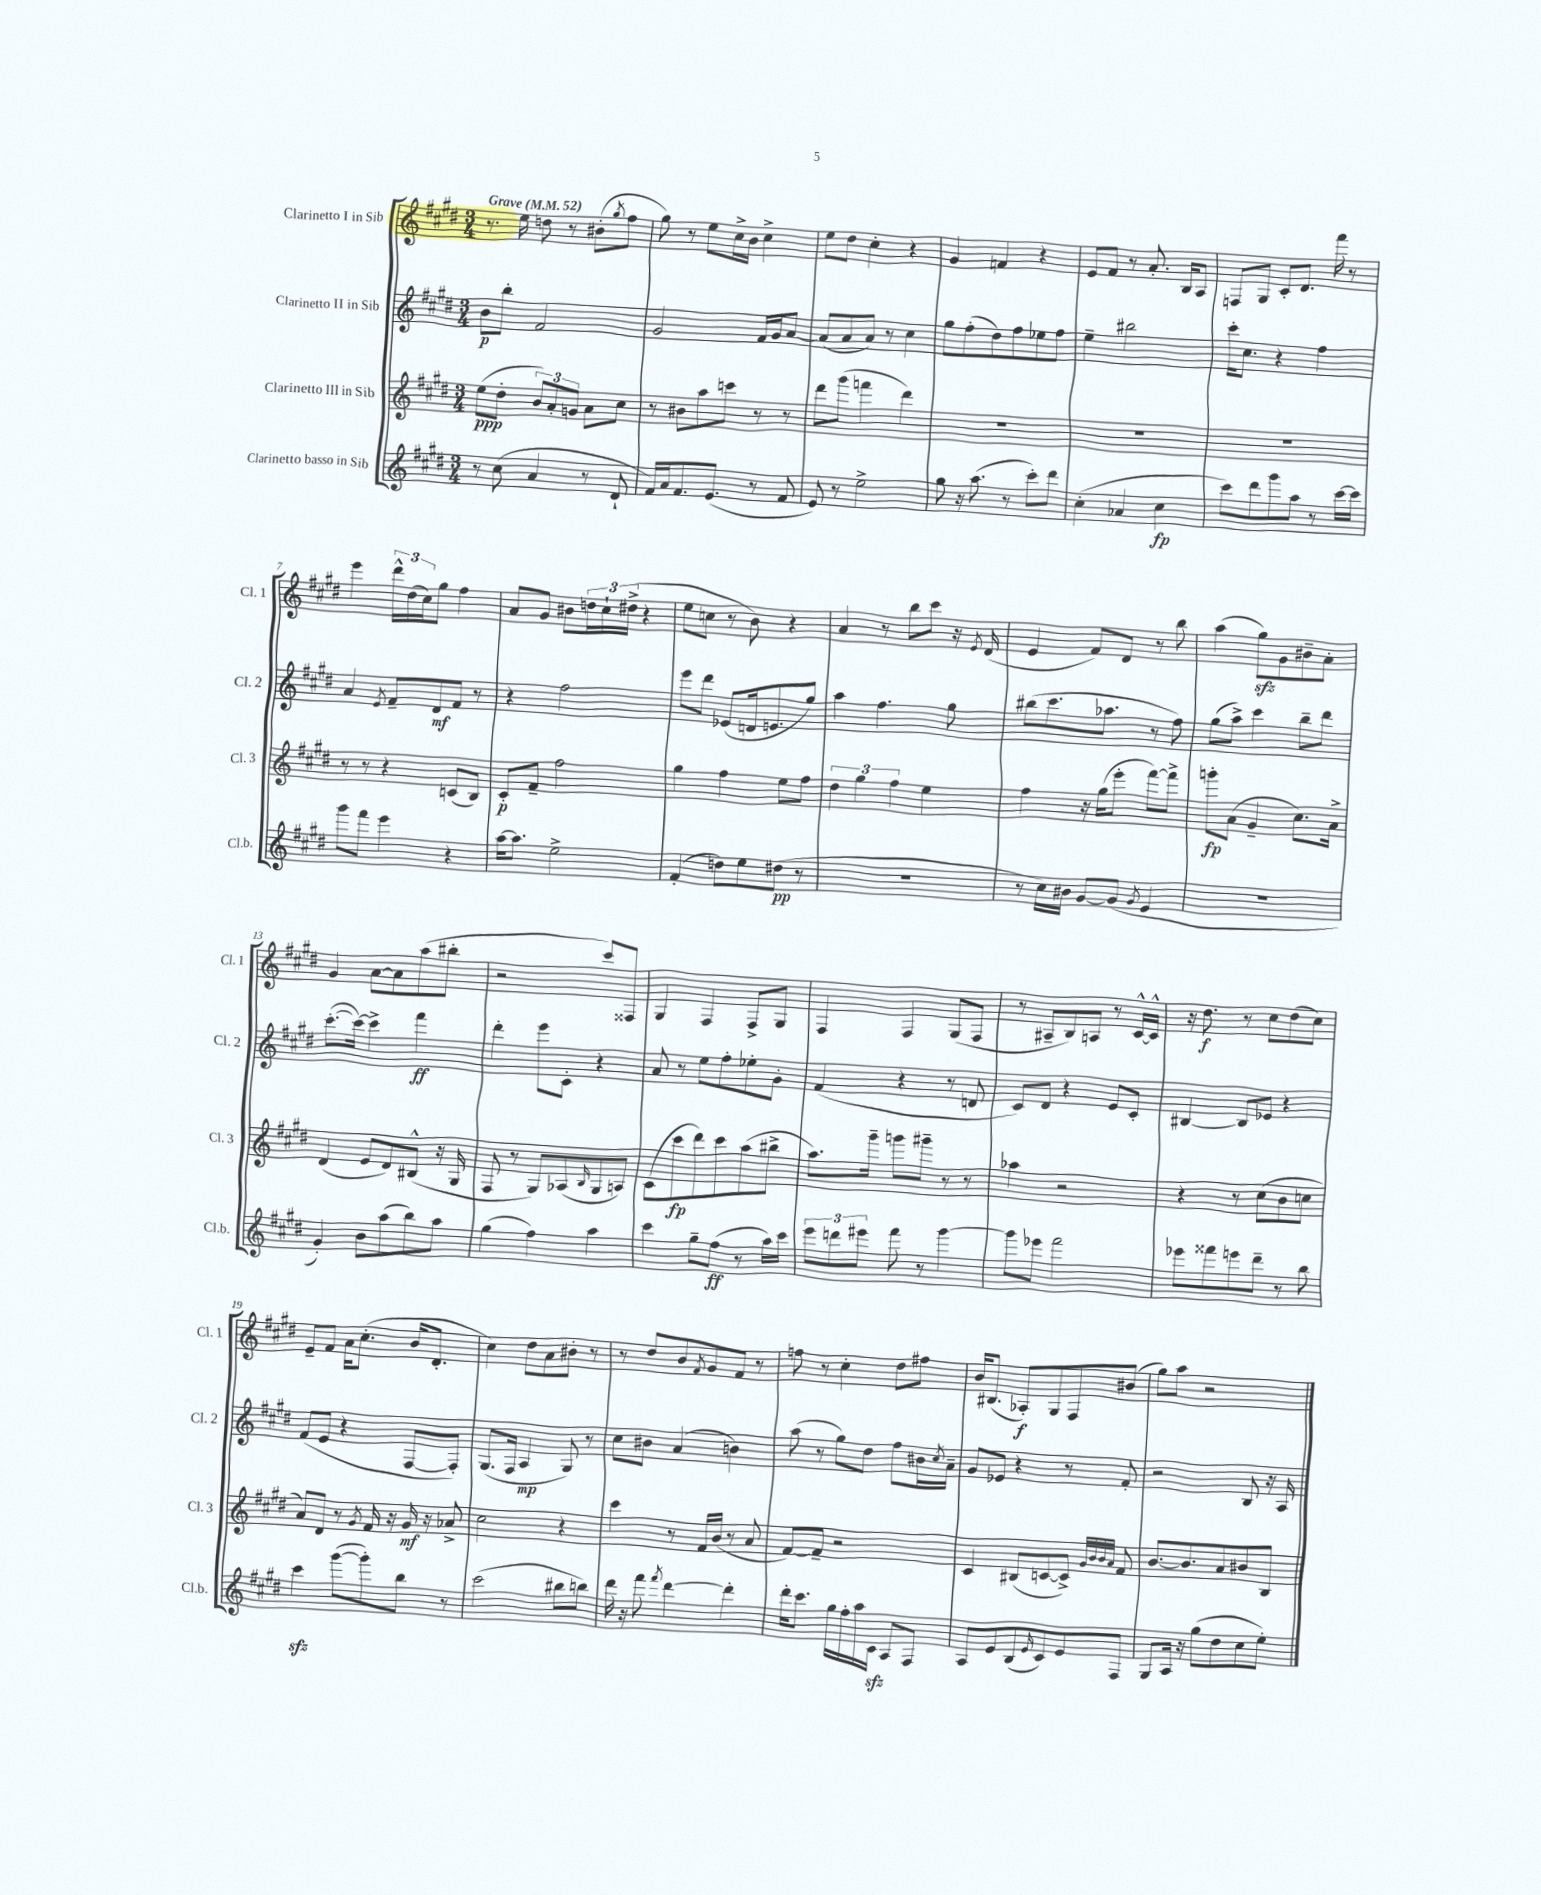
<<
\new StaffGroup <<
\new Staff = "s0" \with { instrumentName = "Clarinetto I in Sib" shortInstrumentName = "Cl. 1" } {
    \clef treble \key e \major \numericTimeSignature \time 3/4 \tempo "Grave" 4 = 52
    r8. e''16 d''8 r8 bis'8-.( \acciaccatura { gis''8 } fis''8 |
    gis''8) r8 e''8 cis''16-> b'16 cis''4-> |
    e''8 dis''8 cis''4-. r4 |
    gis'4 f'4 r4 |
    e'8 fis'8 r8 a'8.-. b16 a8 |
    f8 gis8 cis'8-. dis'8. fis'''16 r8 |
    e'''4 \tuplet 3/2 { dis'''16-^ dis''16( cis''16) } gis''8 fis''4 |
    a'8 gis'8 bis'8 \tuplet 3/2 { d''16 cis''16-! dis''16->( } r4 |
    e''8 c''8 r8 b'8) r4 |
    a'4 r8 b''8 cis'''8 r16 \acciaccatura { e'8 } dis'16( |
    e'4 fis'8) dis'8 r8 b''8 |
    a''4( gis''8\sfz) gis'8 bis'8-- a'8-. |
    gis'4 a'8~ a'8 a''8( bis''8-. |
    r2 cis'''8) fisis8 |
    gis4 fis4 fis8-> gis8 |
    fis4 fis4 gis8( fis8 |
    r8 ais8-- b8) a8 r8 cis'16~-^ cis'16-^ |
    r16 dis''8.\f r8 cis''8 dis''8( cis''8) |
    e'8-- fis'8 a'16 cis''8.-.( b'16 dis'8.-. |
    cis''4) dis''8 a'8 bis'8-. r8 |
    r8 dis''8 b'8 \acciaccatura { fis'8 } gis'8 fis'8 r8 |
    f''8 r8 cis''4-. dis''8 fis''8 |
    b'16 bis8.( aes8-.\f) gis8 fis8 bis'8( |
    gis''8) a''8 r2 \bar "|." |
}
\new Staff = "s1" \with { instrumentName = "Clarinetto II in Sib" shortInstrumentName = "Cl. 2" } {
    \clef treble \key e \major \numericTimeSignature \time 3/4
    b'8\p b''8-. fis'2 |
    gis'2 fis'16 gis'16 a'8~ |
    a'8( a'8 a'8) r8 cis''4 |
    gis''8 fis''8-.( dis''8) fis''8 ees''8 fis''8 |
    e''4-- bis''2 |
    cis'''16-. cis''8. r4 fis''4 |
    a'4 \acciaccatura { e'8 } fis'8-- dis'8\mf fis'8 r8 |
    r4 fis''2 |
    e'''8 dis'''8 ees'8( d'16 e'8. gis''8) |
    a''4 fis''4. gis''8 |
    bis''8( cis'''8. aes''8. r8 fis''8) |
    gis''8( a''8->) cis'''4 b''8-- dis'''8 |
    cis'''8.~-.( cis'''16~) cis'''4-> fis'''4\ff |
    dis'''4-. e'''8 cis'8-. r4 |
    a'8 r8 e''8 fis''8-. ees''8-. gis'8-. |
    fis'4( r4 r8 d'8 |
    cis'8) dis'8 r4 e'8 cis'8-. |
    bis4~ bis8 ees'8 r4 |
    fis'8( e'8 r4 fis8~ fis8-.) |
    gis8.( fis16 a4\mp gis8) r8 |
    cis''8 bis'8 a'4( b'4) |
    a''8( r8 gis''8) dis''8 fis''8 bis'16 \acciaccatura { cis''8 } a'16-- |
    gis'8 ees'8 r4 r8 fis'8-. |
    r2 b8 r16 a16 \bar "|." |
}
\new Staff = "s2" \with { instrumentName = "Clarinetto III in Sib" shortInstrumentName = "Cl. 3" } {
    \clef treble \key e \major \numericTimeSignature \time 3/4
    e''8\ppp( dis''8-. \tuplet 3/2 { b'8) a'8-. g'8 } a'8 cis''8 |
    r8 bis'8 a''8 c'''8 r8 r8 |
    dis'''8 gis'''8( f'''4 dis'''4) |
    R2. |
    R2. |
    R2. |
    r8 r8 r4 c'8( b8) |
    cis'8-.\p fis'8-- fis''2 |
    gis''4 fis''4 e''8 fis''8 |
    \tuplet 3/2 { dis''4 gis''4 fis''4 } e''4 |
    fis''4 r16 gis''16( e'''8-. fis'''8~) fis'''8-> |
    g'''8-.\fp a'8( gis'4-- cis''8.) a'16-> |
    dis'4( e'8 dis'8) bis8-^( r16 gis16 |
    fis8 r8 gis8) aes8( \grace { b16 } gis8 a8) |
    cis'8( cis'''8\fp dis'''8) cis'''8 a''8( bis''8-> |
    a''8.) gis'''16-- g'''8 gis'''8-- r8 r8 |
    aes''4 r2 |
    r4 r8 cis''8( b'8 c''8 |
    a'8) dis'8 r8 \acciaccatura { gis'8 } fis'16 r16 gis'16\mf r16 aes'8-> |
    cis''2 r4 |
    cis'''4 r8 fis'16 b'16( r8 a'8 |
    fis'8~) fis'8-- r2 |
    cis'4 bis8( c'8~ c'8->) \grace { gis'32 b'32 b'32 a'32 } fis'8 |
    b'8.~ b'8. a'8 bis'8 b8 \bar "|." |
}
\new Staff = "s3" \with { instrumentName = "Clarinetto basso in Sib" shortInstrumentName = "Cl.b." } {
    \clef treble \key e \major \numericTimeSignature \time 3/4
    r8 cis''8( a'4 r8 dis'8-! |
    fis'16) a'16 fis'8. e'8.( r8 fis'8 |
    e'8) r8 e''2-> |
    gis''8 r16 a''8.( r8 cis'''8-.) dis'''8 |
    cis''4-.( aes'4 cis''4\fp |
    cis'''8) dis'''8 gis'''8 a''8 r8 cis'''16~ cis'''16 |
    gis'''8 fis'''8 e'''4 r4 |
    a''16~ a''8. e''2-> |
    fis'4-.( d''8) e''8 dis''8\pp( r8 |
    R2. |
    r8 cis''16) bis'16 gis'8~ gis'8( \acciaccatura { gis'8 } e'4 |
    R2. |
    gis'4-.) b'8 a''8( b''8) a''8 |
    gis''4( fis''4) a''4 |
    cis'''4 gis''8-- fis''8\ff( r8 a''16) cis'''16 |
    \tuplet 3/2 { e'''8 d'''8 eis'''8 } fis'''8 r8 gis'''4~ |
    gis'''8 ees'''8 fis'''2 |
    ees'''8 fisis'''8 e'''8 dis'''8-- r8 b''8 |
    cis'''4\sfz gis'''8~( gis'''8-.) b''8 r8 |
    cis'''2( bis''8 b''8) |
    dis'''16 r16 fis'''8 \acciaccatura { fis'''8 } dis'''4~ dis'''4-. |
    dis'''16-. cis'''8. gis''16 fis''16-. a''16 cis'16\sfz a8 fis8 |
    a8 e'8 b8( \grace { e'16 } cis'8) e'8 fis8 |
    gis8 a16 r16 gis''8( dis''8 cis''8 e''8-.) \bar "|." |
}
>>
>>
